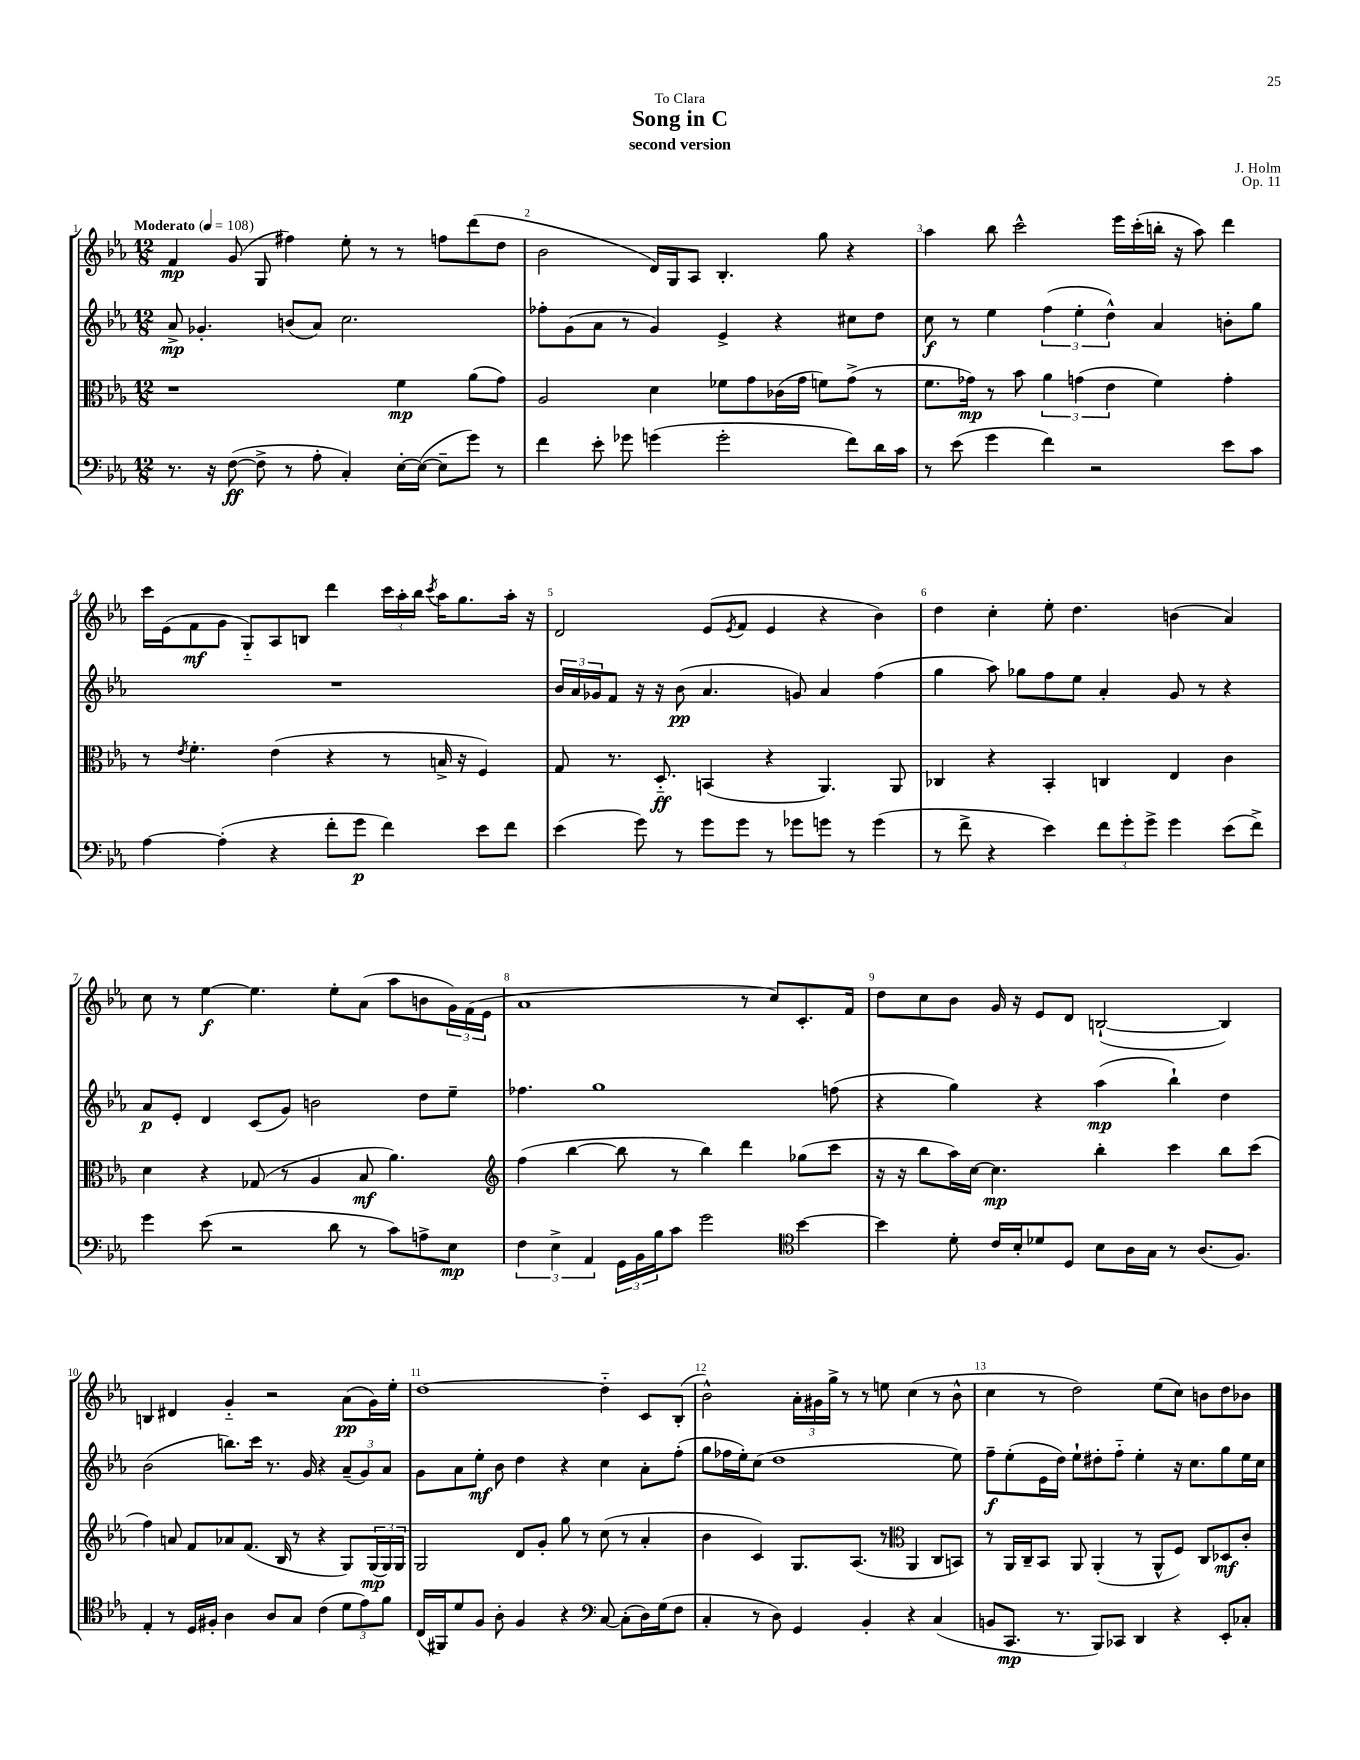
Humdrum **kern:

**kern	**kern	**kern	**kern
*staff4	*staff3	*staff2	*staff1
*clefF4	*clefC3	*clefG2	*clefG2
*k[b-e-a-]	*k[b-e-a-]	*k[b-e-a-]	*k[b-e-a-]
*M12/8	*M12/8	*M12/8	*M12/8
*MM108	*MM108	*MM108	*MM108
8.r	1r	8a-^	4f
.	.	4.g-'	.
16r	.	.	.
([8F	.	.	(8g
8F^]	.	.	8G
8r	.	(8b	4ff#)
8A-'	.	8a-)	.
4C')	.	2.cc	8ee-'
.	.	.	8r
[16E-'	4f	.	8r
(16E-_	.	.	.
8E-~]	.	.	8ff
8g)	(8a-	.	(8ddd
8r	8g)	.	8dd
=	=	=	=
4f	2A-	8ff-'	2b-
.	.	(8g	.
8e-'	.	8a-	.
8g-	.	8r	.
(4g	4d	4g)	16d)
.	.	.	16G
.	.	.	8A-
2g'	8f-	4e-^	4.B-'
.	8g	.	.
.	(16c-	4r	.
.	16g	.	.
.	8f)	.	8gg
8f)	(8g^	8cc#	4r
16d	8r	8dd	.
16c	.	.	.
=	=	=	=
8r	8.f	8cc	4aa-
(8e-	.	8r	.
.	16g-)	.	.
4g	8r	4ee-	8bb-
.	8b-	.	2ccc^^
4f)	6a-	(6ff	.
.	(6g	6ee-'	.
2r	.	.	.
.	6e-	6dd^^)	.
.	.	.	16eee-
.	.	.	(16ccc'
.	4f)	4a-	16bb'
.	.	.	16r
.	.	.	8aa-)
8e-	4g'	8b'	4ddd
8c	.	8gg	.
=	=	=	=
[4A-	8r	1.r	16ccc
.	.	.	(16e-
.	8qe-	.	.
.	4.f'	.	8f
(4A-']	.	.	8g
.	.	.	8G'~)
4r	(4e-	.	8A-
.	.	.	8B
8f'	4r	.	4ddd
8g	.	.	.
4f)	8r	.	24ccc
.	.	.	24aa-'
.	.	.	24bb-
.	.	.	8qccc
.	16B^	.	16aa-
.	16r	.	8.gg
8e-	4F)	.	.
8f	.	.	16aa-'
.	.	.	16r
=	=	=	=
(4e-	8G	24b-	2d
.	.	24a-	.
.	.	24g-	.
.	8.r	8f	.
8g)	.	16r	.
.	8.D'~	16r	.
8r	.	(8b-	.
8g	(4BB	4.a-	(8e-
.	.	.	8qe-
8g	.	.	8f
8r	4r	.	4e-
8g-	.	8g)	.
8g	4.AA-)	4a-	4r
8r	.	.	.
(4g	.	(4ff	4b-)
.	8AA-	.	.
=	=	=	=
8r	4C-	4gg	4dd
8f^	.	.	.
4r	4r	8aa-)	4cc'
.	.	8gg-	.
4e-)	4BB-'	8ff	8ee-'
.	.	8ee-	4.dd
12f	4C	4a-'	.
12g'	.	.	.
12g^	.	.	.
4g	4E-	8g	(4b
.	.	8r	.
(8e-	4c	4r	4a-)
8f^)	.	.	.
=	=	=	=
4g	4d	8a-	8cc
.	.	8e-'	8r
(8e-	4r	4d	[4ee-
2r	.	.	.
.	(8G-	(8c	4.ee-]
.	8r	8g)	.
.	4A-	2b	.
8d	.	.	8ee-'
8r	8B-	.	(8a-
8c)	4.a-)	.	8aa-
8A^	.	8dd	8b
8E-	.	8ee-~	24g)
.	.	.	(24f
.	.	.	24e-
=	=	=	=
*	*clefG2	*	*
6F	(4ff	4.ff-	1a-
6E-^	.	.	.
.	[4bb-	.	.
6AA-	.	.	.
.	.	1gg	.
24GG	8bb-]	.	.
24BB-	.	.	.
24B-	.	.	.
8c	8r	.	.
2g	4bb-)	.	.
.	4ddd	.	8r
.	.	.	8cc)
*clefC4	*	*	*
[4b-	(8gg-	.	8.c'
.	8ccc	(8ff	.
.	.	.	16f
=	=	=	=
4b-]	16r	4r	8dd
.	16r	.	.
.	8bb-	.	8cc
8d'	16aa-)	4gg)	8b-
.	[16cc	.	.
16c	4.cc]	.	16g
16B-'	.	.	16r
8d-	.	4r	8e-
8D	.	.	8d
8B-	4bb-'	(4aa-	([2B`
16A-	.	.	.
16G	.	.	.
8r	4ccc	4bb-`)	.
(8.A-	.	.	.
.	8bb-	4dd	4B])
8.F)	.	.	.
.	(8ccc	.	.
=	=	=	=
4E-'	4ff)	(2b-	4B
8r	8a	.	4d#
16D	8f	.	.
16F#'	.	.	.
4A-	8a-	8.bb)	4g'~
.	(8.f	.	.
.	.	16ccc	.
8A-	.	8.r	2r
.	16B-	.	.
8G	8r	.	.
.	.	16g	.
(4c	4r	4r	.
12d	8G)	(12a-~	(8a-
12e-)	.	12g)	.
.	(24G	.	16g)
12f	24G)	12a-	.
.	.	.	16ee-'
.	24G	.	.
=	=	=	=
(16C	2G	8g	[1dd
16FF#)	.	.	.
8d	.	8a-	.
8F	.	8ee-'	.
8A-'	.	8b-	.
4F	8d	4dd	.
.	8g'	.	.
4r	8gg	4r	.
.	8r	.	.
*clefF4	*	*	*
[8C	(8cc	4cc	4dd'~]
(8C']	8r	.	.
16D)	4a-'	8a-'	8c
(16G	.	.	.
8F	.	(8ff'	(8B-'
=	=	=	=
4C'	4b-	8gg	2b-^^)
.	.	16ff-	.
.	.	16ee-')	.
8r	4c)	(8cc	.
8D)	.	1dd	.
4GG	8.G	.	24a-'
.	.	.	24g#
.	.	.	24gg^
.	.	.	8r
.	(8.A-	.	.
4BB-'	.	.	8r
.	8r	.	8ee
*	*clefC3	*	*
4r	4AA-	.	(4cc
(4C	8C	.	8r
.	8BB)	8ee-)	8b-^^
=	=	=	=
8BB	8r	8ff~	4cc
8.CC	16AA-	(8ee-'	.
.	16C~	.	.
.	8BB-	16e-	8r
8.r	.	16dd)	.
.	8AA-	8ee-`	2dd)
8BBB-)	(4AA-'	8dd#'	.
8CC-	.	8ff'~	.
4DD	8r	4ee-'	.
.	8AA-^^	.	(8ee-
4r	8F)	16r	8cc)
.	.	8.cc	.
.	8C	.	8b
8EE-'	8D-	8gg	8dd
8C-'	8c'	16ee-	8b-
.	.	16cc	.
==	==	==	==
*-	*-	*-	*-
